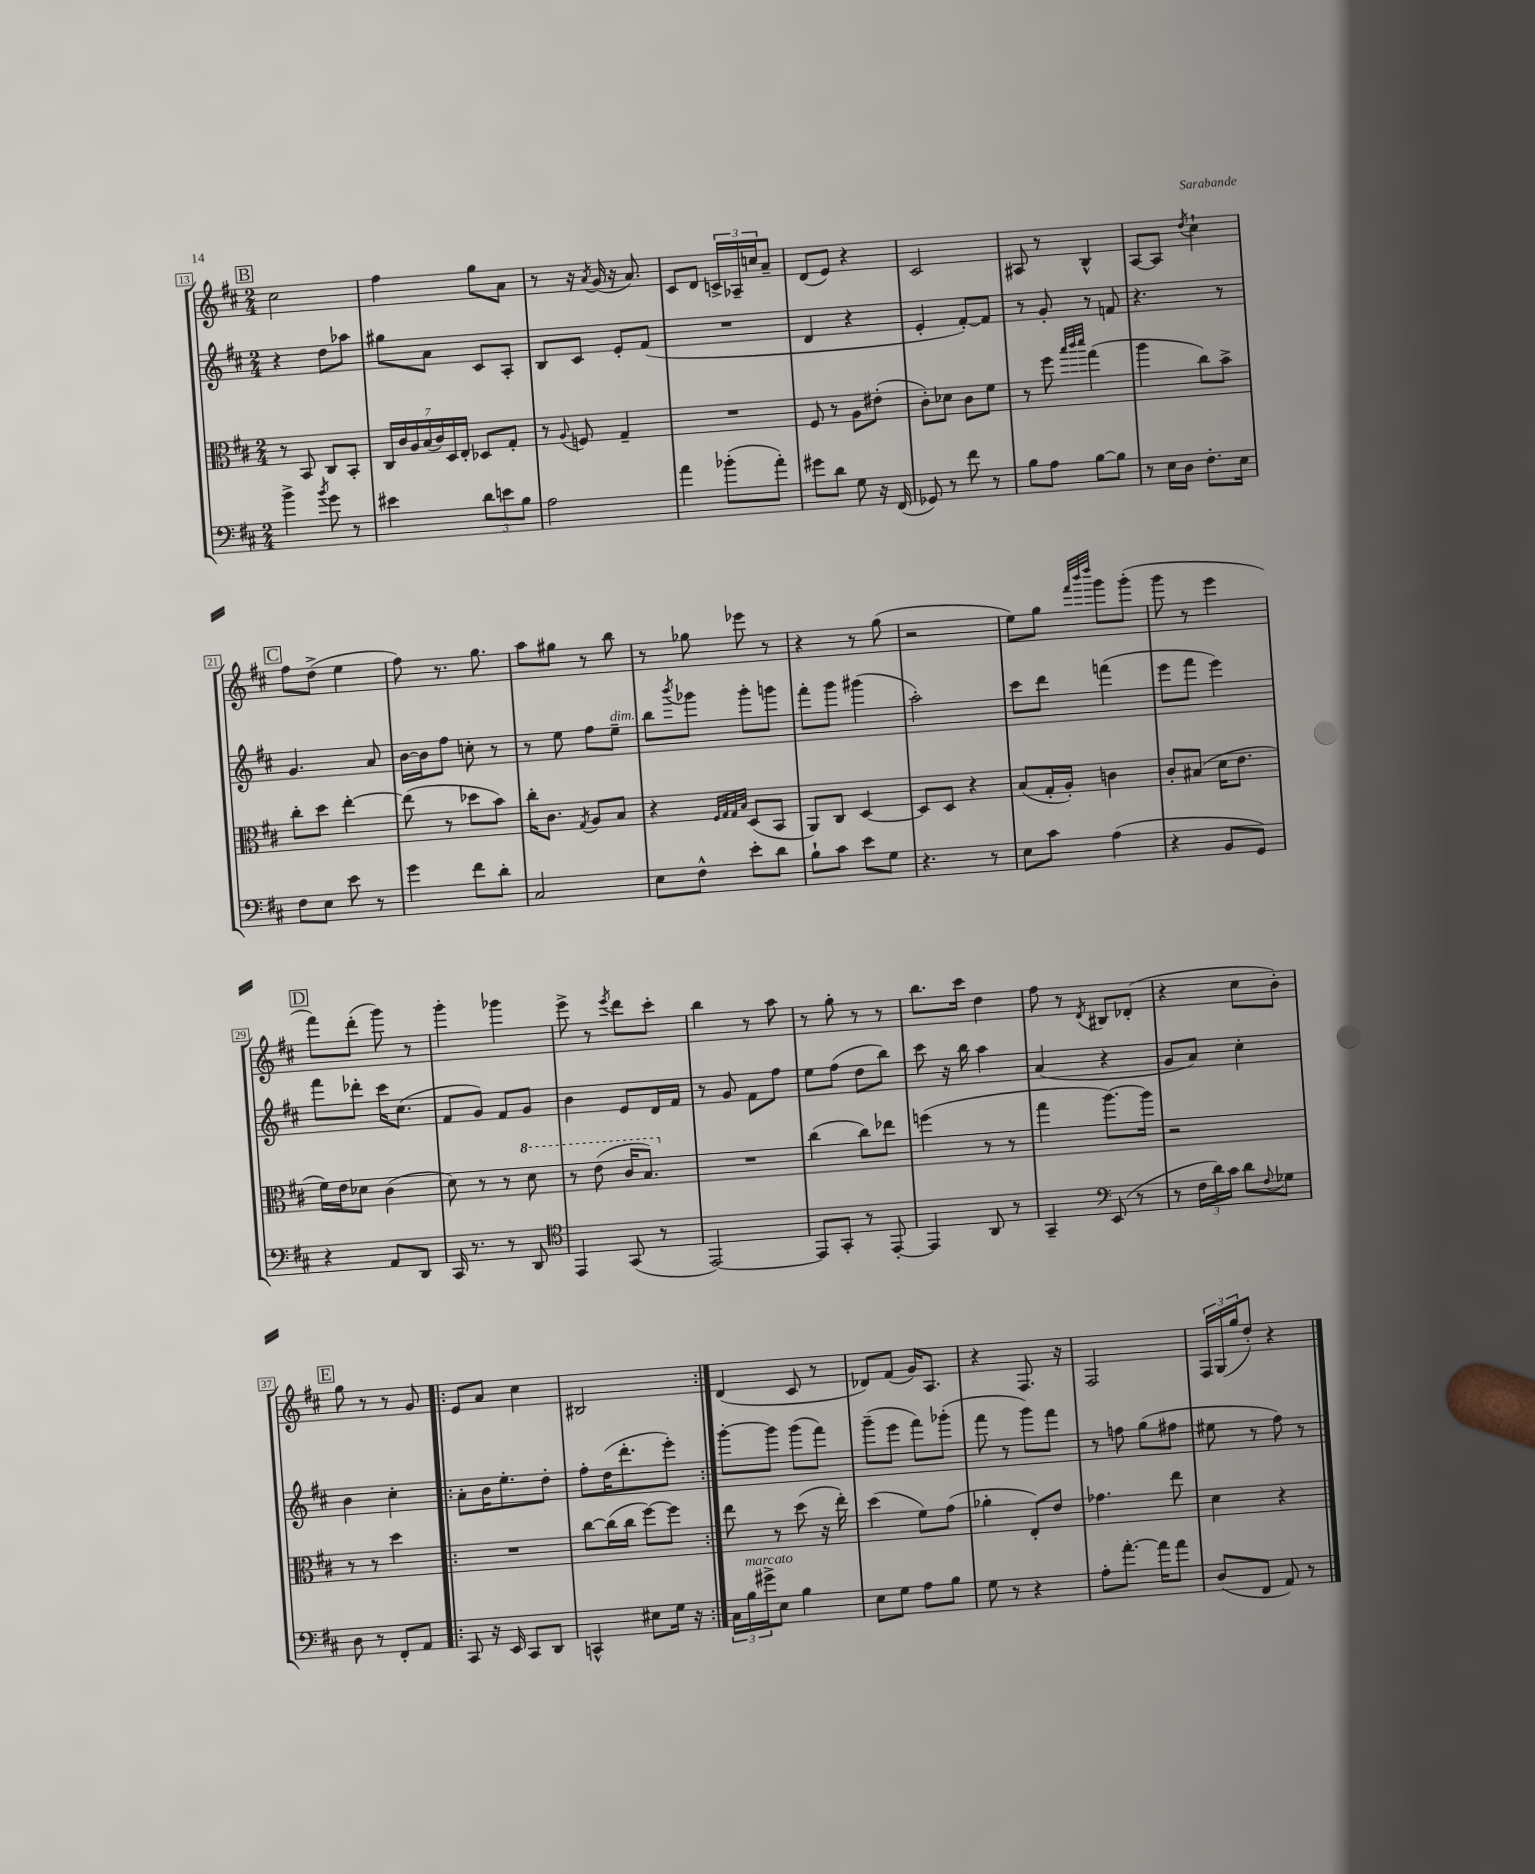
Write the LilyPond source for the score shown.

<<
\new StaffGroup <<
\new Staff = "s0" {
    \clef treble \key d \major \numericTimeSignature \time 2/4
    \mark \markup { \box "B" } cis''2 |
    fis''4 g''8 a'8 |
    r8 r16 \acciaccatura { a'8 } g'16( r16 a'8.) |
    cis'8 d'8 \tuplet 3/2 { c'16-> aes16-- c''16 } a'8-- |
    d'8( e'8) r4 |
    cis'2 |
    ais8 r8 b4-^ |
    a8~ a8 \acciaccatura { d''8 } cis''4-! |
    \mark \markup { \box "C" } fis''8 d''8->( e''4 |
    fis''8) r8. g''8. |
    a''8 gis''8 r8 b''8 |
    r8 ges''8 ees'''8 r8 |
    r4 r8 g''8( |
    r2 |
    e''8) g''8 \grace { fis'''32 b'''32 d''''32 } g'''8 g'''8-.( |
    g'''8 r8 e'''4 |
    \mark \markup { \box "D" } fis'''8) d'''8-.( g'''8) r8 |
    g'''4-. ges'''4 |
    e'''8-> r8 \acciaccatura { e'''8 } d'''8 cis'''8-. |
    b''4 r8 a''8 |
    r8 g''8-. r8 r8 |
    b''8. cis'''16 d''4 |
    fis''8 r8 \acciaccatura { d'8 } bis8 des'8-.( |
    r4 cis''8 b'8-.) |
    \mark \markup { \box "E" } g''8 r8 r8 g'8 |
    \repeat volta 2 { e'8 a'8 cis''4 |
    bis2 | }
    d'4( cis'8 r8 |
    des'8) fis'8( g'16) a8. |
    r4 fis8. r16 |
    fis2 |
    \tuplet 3/2 { fis16 g16( g''16 } d''8-.) r4 \bar "|." |
}
\new Staff = "s1" {
    \clef treble \key d \major \numericTimeSignature \time 2/4
    \mark \markup { \box "B" } r4 d''8 aes''8 |
    gis''8 a'8 cis'8 a8-. |
    b8 cis'8 e'8-. fis'8( |
    R2 |
    d'4 r4 |
    e'4-. fis'8~-.) fis'8 |
    r8 g'8-. r8 f'8 |
    r4. r8 |
    \mark \markup { \box "C" } g'4. a'8 |
    b'16~ b'16 fis''8 c''8-. r8 |
    r8 e''8 fis''8 e''8--^\markup { \italic "dim." } |
    b''8 \acciaccatura { b'''8 } ges'''8 ges'''8-. g'''8 |
    fis'''8-. g'''8 gis'''4( |
    a''2-.) |
    cis'''8 d'''8 f'''4( |
    e'''8 fis'''8 e'''4) |
    \mark \markup { \box "D" } fis'''8 des'''8-. cis'''16 cis''8.( |
    fis'8 g'8) fis'8 g'8 |
    b'4 e'8 d'16 fis'16 |
    r8 g'8 fis'8 fis''8 |
    e''8 fis''8( d''8 b''8) |
    cis'''8 r16 b''16 a''4 |
    a'4( r4 |
    g'8 a'8) cis''4-. |
    \mark \markup { \box "E" } b'4 cis''4-. |
    \repeat volta 2 { a'8-. b'16 e''8.-. d''8-. |
    fis''8-. d''16( d'''8.-. e'''8-.) | }
    g'''8~-. g'''8 g'''8( fis'''8) |
    g'''8--( e'''8 fis'''8) ges'''8-.( |
    fis'''8 r8 g'''8) fis'''8 |
    r8 f''8 g''8( fis''8 |
    eis''8 r8 fis''8) r8 \bar "|." |
}
\new Staff = "s2" {
    \clef alto \key d \major \numericTimeSignature \time 2/4
    \mark \markup { \box "B" } r8 b,8 cis8 b,8-. |
    \tuplet 7/4 { cis16 cis'16 a16 b16( cis'16) d16 e16-. } des8 g8-. |
    r8 \appoggiatura { a8 } f8 g4-- |
    R2 |
    fis8 r8 a8 eis'8-.( |
    cis'8-.) des'8 cis'8 fis'8 |
    r8 fis''8 \grace { b''32 cis'''32 d'''32 } g''4( |
    a''4 cis''8) b'8-> |
    \mark \markup { \box "C" } cis''8-. d''8 e''4~-. |
    e''8( r8 des''8 b'8) |
    cis''16-. cis'8. \acciaccatura { g8 } a8 b8 |
    r4 \grace { fis32 g32 g32 b32 } d8( b,8 |
    a,8) cis8 d4~ |
    d8 d8 r4 |
    b8( g16-. a16-.) c'4 |
    cis'8-. bis8( d'16 e'8. |
    \mark \markup { \box "D" } fis'16) e'16 des'8 cis'4( |
    d'8) r8 r8 \ottava #1 d''8 |
    r8 e''8( cis''16 b'8.) \ottava #0 |
    R2 |
    cis''4( cis''8) ees''8 |
    f''4( r8 r8 |
    g''4 a''8.~) a''16 |
    r2 |
    \mark \markup { \box "E" } r8 r8 d''4 |
    \repeat volta 2 { R2 |
    cis''8~ cis''16( cis''16 fis''8~) fis''8 | }
    e''8 r8 d''8( r16 e''16-.) |
    d''4( fis'8) g'8( |
    aes'4-. e8-.) e'8 |
    ges'4. e''8 |
    d'4 r4 \bar "|." |
}
\new Staff = "s3" {
    \clef bass \key d \major \numericTimeSignature \time 2/4
    \mark \markup { \box "B" } b'4-> \acciaccatura { b'8 } g'8 r8 |
    eis'4 \tuplet 3/2 { d'8 e'8 b8 } |
    a2 |
    a'4 bes'8-.( a'8-.) |
    gis'8 d'8 g8 r16 fis,16( |
    ges,8) r8 fis'8 r8 |
    b8 a8 b8~ b8 |
    r8 e16 d16 fis8.-. e16 |
    \mark \markup { \box "C" } fis8 e8 e'8 r8 |
    g'4 fis'8 d'8-. |
    cis2 |
    e8 fis8-^ e'8-. d'8 |
    b8-! cis'8 e'8 g8 |
    r4. r8 |
    e8 cis'8 a4( |
    r4 b,8 g,8) |
    \mark \markup { \box "D" } r4 a,8 d,8 |
    cis,16 r8. r8 d,8 |
    \clef tenor e,4 g,8( r8 |
    e,2~) |
    e,8 g,8-. r8 e,8~-. |
    e,4 a,8 r8 |
    g,4-- \clef bass e,8( r8 |
    r8 \tuplet 3/2 { fis16 d'16) cis'16 } d'8 \appoggiatura { fis8 } ges8 |
    \mark \markup { \box "E" } d8 r8 fis,8-. a,8 |
    \repeat volta 2 { cis,8 r16 e,16 cis,8 d,8 |
    c,4-^ eis8 g16 r16 | }
    \tuplet 3/2 { cis16 b16^\markup { \italic "marcato" } gis'16-> } e8 b4 |
    e8 g8 a8 b8 |
    g8 r8 r4 |
    a8-. a'8.~-. a'16 a'8 |
    d8( fis,8 a,8) r8 \bar "|." |
}
>>
>>
\layout { \context { \Score currentBarNumber = #13 \override BarNumber.stencil = #(make-stencil-boxer 0.1 0.3 ly:text-interface::print) } }
